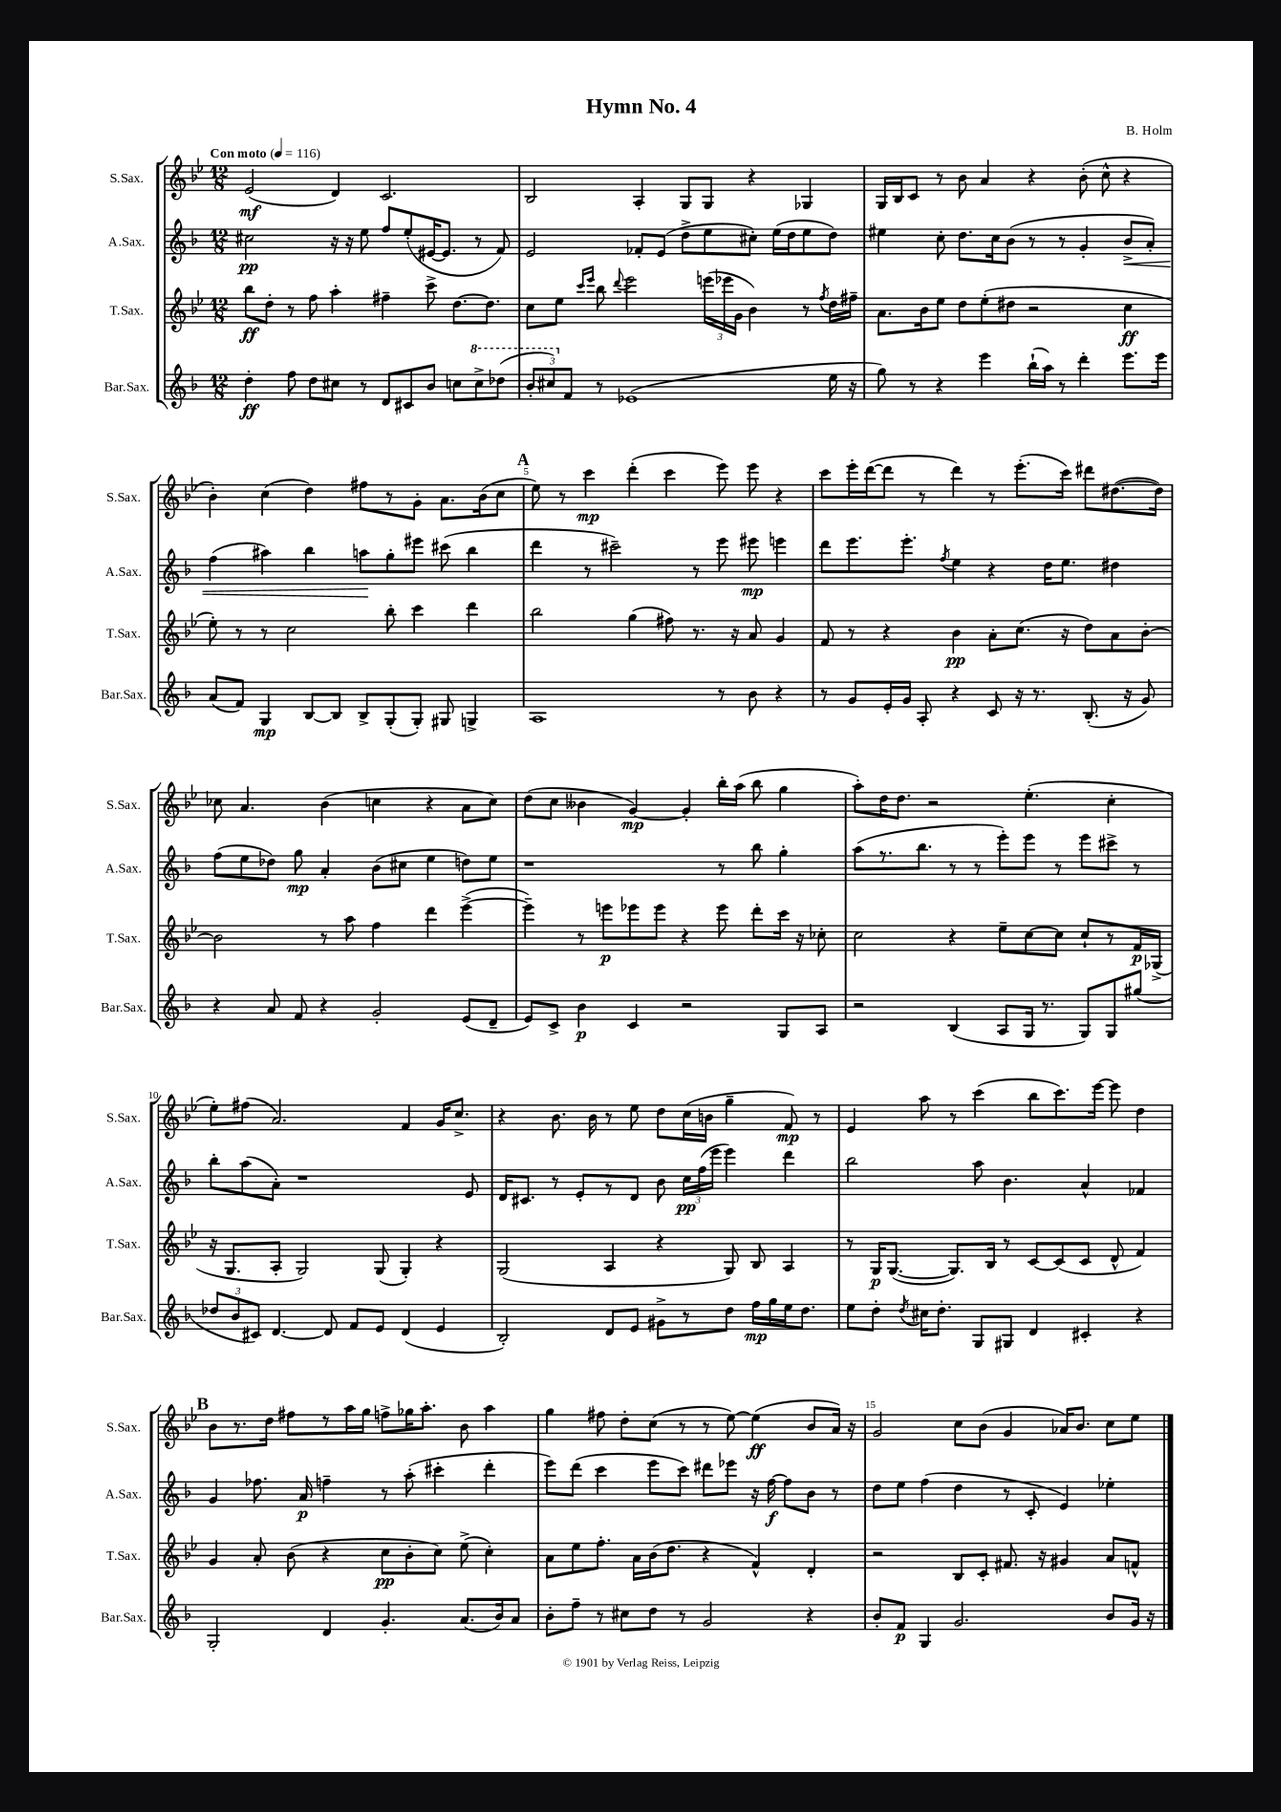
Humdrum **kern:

**kern	**dynam	**kern	**dynam	**kern	**dynam	**kern	**dynam
*part4	*part4	*part3	*part3	*part2	*part2	*part1	*part1
*staff4	*staff4	*staff3	*staff3	*staff2	*staff2	*staff1	*staff1
*I"Bar.Sax.	*	*I"T.Sax.	*	*I"A.Sax.	*	*I"S.Sax.	*
*I'Bar.Sax.	*	*I'T.Sax.	*	*I'A.Sax.	*	*I'S.Sax.	*
*clefG2	*	*clefG2	*	*clefG2	*	*clefG2	*
*k[b-]	*	*k[b-e-]	*	*k[b-]	*	*k[b-e-]	*
*M12/8	*	*M12/8	*	*M12/8	*	*M12/8	*
*MM116	*	*MM116	*	*MM116	*	*MM116	*
=1	=1	=1	=1	=1	=1	=1	=1
!	!	!	!	!	!	!LO:TX:a:B:t=Con moto	!
4dd'\	ff	8bb-\L	ff	2cc#X\	pp	(2e-/	mf
.	.	8dd'\J	.	.	.	.	.
8ff\	.	8r	.	.	.	.	.
8dd\L	.	8ff\	.	.	.	.	.
8cc#X\J	.	4aa'\	.	16r	.	4d/)	.
.	.	.	.	16r	.	.	.
8r	.	.	.	8ee\	.	.	.
8d/L	.	4ff#X~\	.	8ff/L	.	2.c/	.
8c#X/	.	.	.	(8ee'/	.	.	.
8b-/J	.	8ccc^\	.	[16e#X/K	.	.	.
.	.	.	.	8.e#/J]	.	.	.
8ccn\L	.	[8.dd\L	.	.	.	.	.
*8va	*	*	*	*	*	*	*
8ccc^\	.	.	.	8r	.	.	.
.	.	8.dd\J]	.	.	.	.	.
(8ddd-X\J	.	.	.	8f/)	.	.	.
=2	=2	=2	=2	=2	=2	=2	=2
12bb-'/L	.	8cc\L	.	2e/	.	2B-/	.
12ccc#X/)	.	.	.	.	.	.	.
.	.	8ee-\J	.	.	.	.	.
*X8va	*	*	*	*	*	*	*
12f/J	.	.	.	.	.	.	.
.	.	16qqccc/LL	.	.	.	.	.
.	.	16qqeee-/JJ	.	.	.	.	.
8r	.	8bb-\	.	.	.	.	.
.	.	8qqddd/	.	.	.	.	.
(1e-X	.	2eee-\	.	.	.	.	.
.	.	.	.	8f-X'/L	.	4A'/	.
.	.	.	.	(8e/J	.	.	.
.	.	.	.	8dd^\L	.	8G/L	.
.	.	(24eeen\LL	.	8ee\	.	8G/J	.
.	.	24eee-X\	.	.	.	.	.
.	.	24g\JJ	.	.	.	.	.
.	.	4b-\)	.	8cc#X'\J)	.	4r	.
.	.	.	.	(16ee\LL	.	.	.
.	.	.	.	16dd\J	.	.	.
.	.	8r	.	8ee\	.	4G-X/	.
.	.	8qff/	.	.	.	.	.
16ee\	.	16dd\LL	.	8dd\J)	.	.	.
16r	.	16ff#X~\JJ	.	.	.	.	.
=3	=3	=3	=3	=3	=3	=3	=3
8gg\)	.	8.a\L	.	4ee#X\	.	16G/LL	.
.	.	.	.	.	.	16B-/J	.
8r	.	.	.	.	.	8c/J	.
.	.	16b-\k	.	.	.	.	.
4r	.	8ee-\J	.	8cc'\	.	8r	.
.	.	8dd\L	.	8.dd\L	.	8b-\	.
4eee\	.	(8ee-'\	.	.	.	4a/	.
.	.	.	.	16cc\k	.	.	.
.	.	8dd#X\J	.	(8b-\J	.	.	.
(16bb-`\LL	.	2r	.	8r	.	4r	.
16aa\JJ)	.	.	.	.	.	.	.
8r	.	.	.	8r	.	.	.
4ddd'\	.	.	.	4g'/	.	(8b-'\	.
.	.	.	.	.	.	8cc^^\	.
!	!	!	!	!	!LO:HP:b	!	!
8.eee\L	.	4cc\	ff	8b-^/L	<	4r	.
.	.	.	.	8a'/J)	.	.	.
16eee\Jk	.	.	.	.	.	.	.
!!LO:LB:g=z
=4	=4	=4	=4	=4	=4	=4	=4
(8a/L	.	8ee-'\)	.	(4ff\	.	4b-'\)	.
8f/J)	.	8r	.	.	.	.	.
4G/	mp	8r	.	4aa#X\)	.	(4cc\	.
.	.	2cc\	.	.	.	.	.
[8B-/L	.	.	.	4bb-\	.	4dd\)	.
8B-/J]	.	.	.	.	.	.	.
8B-^/L	.	.	.	8aan\L	.	8ff#X\L	.
(8G'/	.	8bb-'\	.	8gg'\	[	8r	.
8G'/J)	.	4ccc\	.	8eee#X\J	.	8g'\J	.
8G#X/	.	.	.	(8ccc#X\	.	8.a\L	.
4Gn^/	.	4ddd\	.	4bb-\	.	.	.
.	.	.	.	.	.	(16b-\k	.
.	.	.	.	.	.	8cc\J	.
!!LO:REH:place=s1:t=A
=5	=5	=5	=5	=5	=5	=5	=5
1A	.	2bb-\	.	4ddd\	.	8ee-\)	.
.	.	.	.	.	.	8r	.
.	.	.	.	8r	.	4ccc\	mp
.	.	.	.	2ccc#X~\)	.	.	.
.	.	(4gg\	.	.	.	(4ddd'\	.
.	.	8ff#X\)	.	.	.	4ccc\	.
.	.	8.r	.	8r	.	.	.
8r	.	.	.	8eee\	.	8eee-\)	.
.	.	16r	.	.	.	.	.
8b-\	.	8a/	.	8eee#X\	mp	8eee-\	.
4r	.	4g/	.	4eeen\	.	4r	.
=6	=6	=6	=6	=6	=6	=6	=6
8r	.	8f/	.	8ddd\L	.	8ccc\L	.
8g/L	.	8r	.	8.eee\	.	16eee-'\L	.
.	.	.	.	.	.	([16ddd\J	.
16e'/L	.	4r	.	.	.	8ddd\J]	.
16g/JJ	.	.	.	8.eee'\J	.	.	.
8A'/	.	.	.	.	.	8r	.
.	.	.	.	8qff/	.	.	.
4r	.	4b-\	pp	4ee\	.	4ddd\)	.
8c/	.	8a'\L	.	4r	.	8r	.
16r	.	(8.cc\J	.	.	.	(8.eee-'\L	.
8.r	.	.	.	.	.	.	.
.	.	.	.	16dd\KL	.	.	.
.	.	16r	.	8.ee\J	.	16ccc\Jk)	.
(8.B-'/	.	8dd\L)	.	.	.	8ddd#X\L	.
.	.	8a\	.	4dd#X\	.	([8.dd#X\	.
16r	.	.	.	.	.	.	.
8g/)	.	[8b-'\J	.	.	.	.	.
.	.	.	.	.	.	16dd#\Jk])	.
!!LO:LB:g=z
=7	=7	=7	=7	=7	=7	=7	=7
4r	.	2b-\]	.	(8ff\L	.	8cc-X\	.
.	.	.	.	8ee\	.	4.a/	.
8a/	.	.	.	8dd-X\J)	.	.	.
8f/	.	.	.	8gg\	mp	.	.
4r	.	8r	.	4a'/	.	(4b-\	.
.	.	8aa\	.	.	.	.	.
2g'/	.	4ff\	.	(8b-\L	.	4ccn\	.
.	.	.	.	8cc#X\J	.	.	.
.	.	4ddd\	.	4ee\	.	4r	.
(8e/L	.	([4eee-^\	.	8ddn\L)	.	8a\L	.
8d~/J	.	.	.	8ee\J	.	8cc\J)	.
=8	=8	=8	=8	=8	=8	=8	=8
8e/L)	.	4eee-~\])	.	1r	.	(8dd\L	.
8c^/J	.	.	.	.	.	8cc\J	.
4b-\	p	8r	.	.	.	4b--X\	.
.	.	8eeen\L	p	.	.	.	.
4c/	.	8eee-X\	.	.	.	[4g/)	mp
.	.	8eee-\J	.	.	.	.	.
2r	.	4r	.	.	.	4g'/]	.
.	.	8eee-\	.	8r	.	16bb-'\LL	.
.	.	.	.	.	.	(16aa\JJ	.
.	.	8ddd'\L	.	8bb-\	.	8bb-\	.
8G/L	.	16ccc\Jk	.	4gg'\	.	4gg\	.
.	.	16r	.	.	.	.	.
8A/J	.	8cc-X'\	.	.	.	.	.
=9	=9	=9	=9	=9	=9	=9	=9
2r	.	2cc\	.	(8aa\L	.	8aa'\L)	.
.	.	.	.	8.r	.	16dd\K	.
.	.	.	.	.	.	8.dd\J	.
.	.	.	.	8.bb-\J	.	.	.
.	.	.	.	.	.	2r	.
(4B-/	.	4r	.	8r	.	.	.
.	.	.	.	8r	.	.	.
8A/L	.	8ee-~\L	.	8eee'\L)	.	.	.
16G/Jk	.	[8cc\	.	8eee\J	.	(4.ee-'\	.
8.r	.	.	.	.	.	.	.
.	.	8cc\J]	.	8r	.	.	.
8G/L)	.	8cc`/L	.	8eee\L	.	.	.
8G/	.	8r	.	8ccc#X^\J	.	4cc'\	.
(8gg#X/J	.	16f/L	p	8r	.	.	.
.	.	(16G-X^/JJ	.	.	.	.	.
!!LO:LB:g=z
=10	=10	=10	=10	=10	=10	=10	=10
12dd-X/L	.	16r	.	8bb-'\L	.	8ee-'\L)	.
.	.	8.G/L	.	.	.	.	.
12b-/	.	.	.	.	.	.	.
.	.	.	.	(8aa\	.	(8ff#X\J	.
12c#X/J)	.	.	.	.	.	.	.
[4.d/	.	8A'/J	.	8a'\J)	.	2.a/)	.
.	.	2G/)	.	1r	.	.	.
8d/]	.	.	.	.	.	.	.
8f/L	.	.	.	.	.	.	.
8e/J	.	(8G/	.	.	.	.	.
(4d/	.	4G'/)	.	.	.	4f/	.
4e/	.	4r	.	.	.	16g/KL	.
.	.	.	.	.	.	8.cc^/J	.
.	.	.	.	8e/	.	.	.
=11	=11	=11	=11	=11	=11	=11	=11
2B-'/)	.	(2G/	.	16d/KL	.	4r	.
.	.	.	.	8.c#X/J	.	.	.
.	.	.	.	8r	.	8.b-\	.
.	.	.	.	8e'/L	.	.	.
.	.	.	.	.	.	16b-\	.
8d/L	.	4A/	.	8r	.	8r	.
8e/J	.	.	.	8d/J	.	8ee-\	.
8g#X^\L	.	4r	.	8b-\	.	8dd\L	.
8r	.	.	.	24cc\LL	pp	(16cc\L	.
.	.	.	.	(24ff\	.	.	.
.	.	.	.	.	.	16bn\JJ	.
.	.	.	.	24eee\JJ	.	.	.
8dd\J	.	8G/)	.	4eee\)	.	4gg~\	.
16ff\LL	mp	8B-/	.	.	.	.	.
16gg\	.	.	.	.	.	.	.
16ee\J	.	4A/	.	4ddd\	.	8f/)	mp
8.dd\J	.	.	.	.	.	.	.
.	.	.	.	.	.	8r	.
=12	=12	=12	=12	=12	=12	=12	=12
8ee\L	.	8r	.	2bb-\	.	4e-/	.
8dd'\J	.	16G/KL	p	.	.	.	.
.	.	([8.G/J	.	.	.	.	.
8qdd/	.	.	.	.	.	.	.
16cc#X\KL	.	.	.	.	.	8aa\	.
8.dd'\J	.	.	.	.	.	.	.
.	.	8.G/L])	.	.	.	8r	.
8G/L	.	.	.	8aa\	.	(4ccc\	.
.	.	16B-/Jk	.	.	.	.	.
8G#X/J	.	8r	.	4.b-\	.	.	.
4d/	.	[8c/L	.	.	.	8bb-\L	.
.	.	(8c/]	.	.	.	8.ccc\)	.
4c#X'/	.	8c/J	.	4a^^/	.	.	.
.	.	.	.	.	.	[16eee-\Jk	.
.	.	8d^^/	.	.	.	8eee-\]	.
4r	.	4f/)	.	4f-X/	.	4dd\	.
!!LO:LB:g=z
!!LO:REH:place=s1:t=B
=13	=13	=13	=13	=13	=13	=13	=13
2G'/	.	4g/	.	4g/	.	8b-\L	.
.	.	.	.	.	.	8.r	.
.	.	8a'/	.	8.ff-X\	.	.	.
.	.	.	.	.	.	16dd\Jk	.
.	.	(8b-\	.	.	.	8ff#X\L	.
.	.	.	.	16a/	p	.	.
4d/	.	4r	.	4ffn~\	.	8r	.
.	.	.	.	.	.	16aa\L	.
.	.	.	.	.	.	16gg\JJ	.
4.g'/	.	8cc\L	pp	8r	.	8ffn^\L	.
.	.	8b-'\	.	(8aa'\	.	16gg-X\K	.
.	.	.	.	.	.	8.aa'\J	.
.	.	8cc\J)	.	4ccc#X'\	.	.	.
(8.a/L	.	(8ee-^\	.	.	.	8b-\	.
.	.	4cc'\)	.	4ddd'\	.	4aa\	.
16b-/k)	.	.	.	.	.	.	.
8a/J	.	.	.	.	.	.	.
=14	=14	=14	=14	=14	=14	=14	=14
8b-'\L	.	8a\L	.	8eee\L)	.	4gg\	.
8ff~\J	.	8ee-\	.	(8ddd\J	.	.	.
8r	.	8.ff'\J	.	4ccc\	.	8ff#X\	.
8cc#X\L	.	.	.	.	.	8dd'\L	.
.	.	16a\LL	.	.	.	.	.
8dd\J	.	(16b-\J	.	8eee\L	.	(8cc\J	.
.	.	8.dd\J	.	.	.	.	.
8r	.	.	.	8ccc\J)	.	8r	.
2g/	.	4r	.	8ddd#X\L	.	8r	.
.	.	.	.	8eee-X\J	.	[8ee-\)	.
.	.	4f^^/)	.	16r	.	(4ee-\]	ff
.	.	.	.	[16ff\	f	.	.
.	.	.	.	8ff\L]	.	.	.
4r	.	4d'/	.	8b-\J	.	8b-/L	.
.	.	.	.	8r	.	16a/Jk)	.
.	.	.	.	.	.	16r	.
=15	=15	=15	=15	=15	=15	=15	=15
8b-'/L	.	2r	.	8dd\L	.	2g/	.
8f/J	p	.	.	8ee\J	.	.	.
4G/	.	.	.	(4ff\	.	.	.
2.g/	.	8B-/L	.	4dd\	.	8cc\L	.
.	.	8c'/J	.	.	.	(8b-\J	.
.	.	8.f#X/	.	8r	.	4g/	.
.	.	.	.	8c'/	.	.	.
.	.	16r	.	.	.	.	.
.	.	4g#X/	.	4e/)	.	16a-X/KL)	.
.	.	.	.	.	.	8.b-/J	.
8b-/L	.	8a/L	.	4ee-X'\	.	8cc\L	.
16g/Jk	.	8fn^^/J	.	.	.	8ee-\J	.
16r	.	.	.	.	.	.	.
==	==	==	==	==	==	==	==
*-	*-	*-	*-	*-	*-	*-	*-
